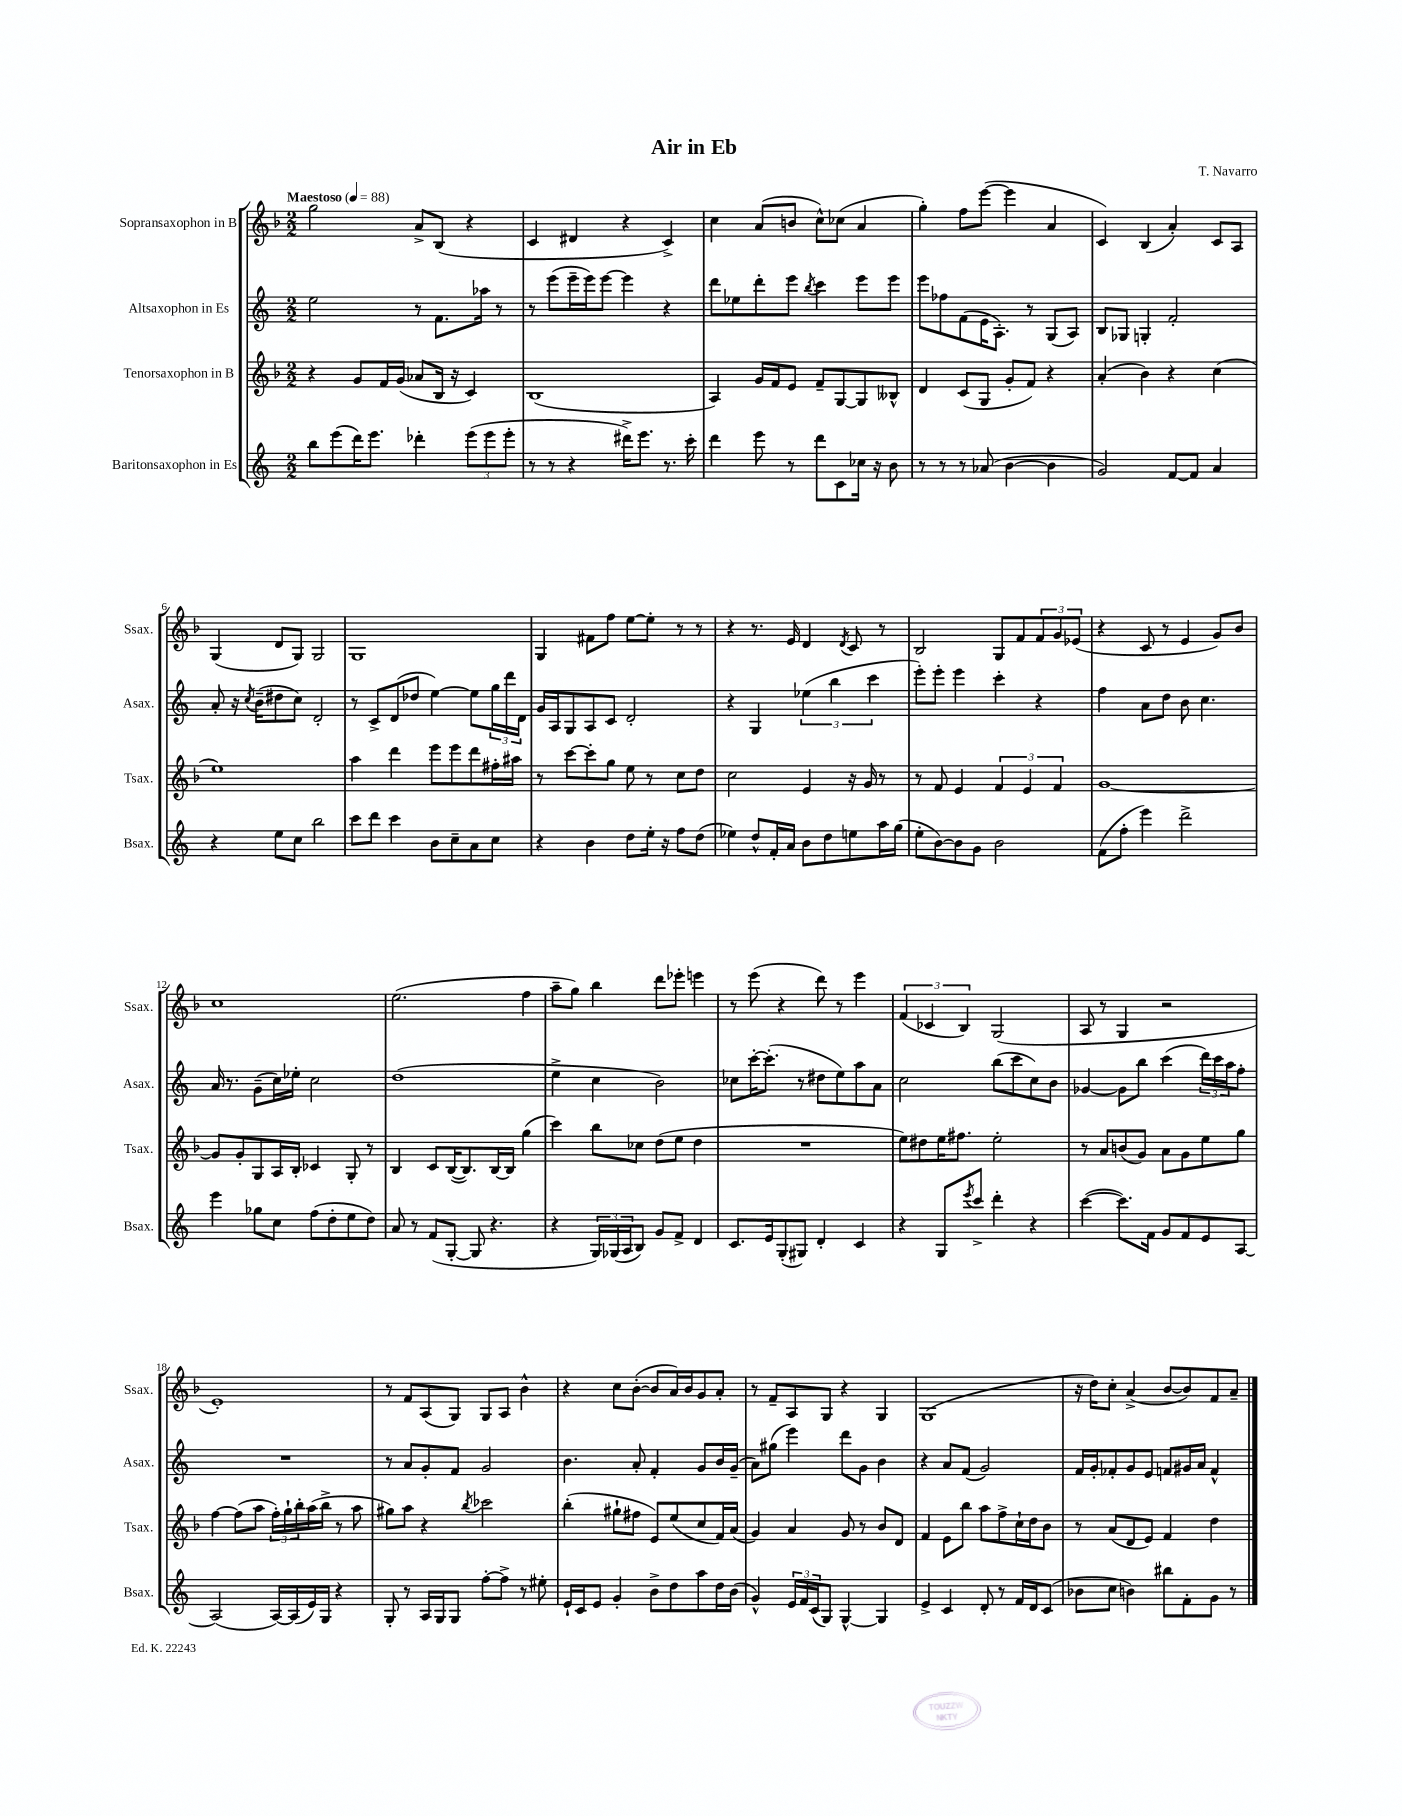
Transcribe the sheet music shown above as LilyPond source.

\header { title = "Air in Eb" composer = "T. Navarro" }
<<
\new StaffGroup <<
\new Staff = "s0" \with { instrumentName = "Sopransaxophon in B" shortInstrumentName = "Ssax." } {
    \clef treble \key f \major \numericTimeSignature \time 2/2 \tempo "Maestoso" 4 = 88
    g''2 a'8-> bes8( r4 |
    c'4 dis'4 r4 c'4->) |
    c''4 a'8( b'8 c''8-^) ces''8( a'4 |
    g''4-.) f''8 e'''8~( e'''4 a'4 |
    c'4) bes4( a'4-.) c'8 a8 |
    g4( d'8 g8) g2 |
    g1 |
    g4 fis'8 f''8 e''8~ e''8-. r8 r8 |
    r4 r8. e'16 d'4 \acciaccatura { d'8 } c'8 r8 |
    bes2 g8 f'8 \tuplet 3/2 { f'8 g'8 ees'8( } |
    r4 c'8 r8 e'4 g'8) bes'8 |
    c''1 |
    e''2.( f''4 |
    a''8-- g''8) bes''4 d'''8 ees'''8-. e'''4 |
    r8 e'''8( r4 d'''8) r8 e'''4 |
    \tuplet 3/2 { f'4( ces'4 bes4) } g2( |
    a8 r8 g4 r2 |
    e'1-.) |
    r8 f'8 a8( g8) g8 a8 bes'4-^ |
    r4 c''8 bes'8~-.( bes'8 a'16) bes'16 g'8 a'8-. |
    r8 f'8-- a8 g8 r4 g4 |
    g1( |
    r16 d''16) c''8-. a'4->( bes'8~ bes'8) f'8 a'8-- \bar "|." |
}
\new Staff = "s1" \with { instrumentName = "Altsaxophon in Es" shortInstrumentName = "Asax." } {
    \clef treble \key c \major \numericTimeSignature \time 2/2
    e''2 r8 f'8. aes''16 r8 |
    r8 e'''8( e'''16-- e'''16) e'''8~ e'''4 r4 |
    d'''8 ees''8 d'''8-. e'''8 \acciaccatura { b''8 } c'''4 e'''8 e'''8 |
    e'''8 fes''8 f'8( e'16 a8.-.) r8 g8( a8) |
    b8 ges8 g4-. f'2-. |
    a'8-. r16 \acciaccatura { c''8 } b'16--( dis''8 c''8) d'2-. |
    r8 c'8-> d'8( des''8 e''4~) e''8 \tuplet 3/2 { g''16 d'''16 d'16 } |
    g'16 a16 g8 a8 c'8 d'2-. |
    r4 g4 \tuplet 3/2 { ees''4( b''4 c'''4 } |
    e'''8-.) e'''8-. e'''4 c'''4-. r4 |
    f''4 a'8 d''8 b'8 c''4. |
    a'16 r8. g'8--( c''16) ees''16-. c''2 |
    d''1( |
    e''4-> c''4 b'2) |
    ces''8 c'''16~-. c'''8.-.( r8 dis''8 e''8) a''8 a'8 |
    c''2 b''8( c'''8 c''8) b'8 |
    ges'4~ ges'8 b''8 c'''4( \tuplet 3/2 { d'''16) c'''16 a''16 } f''8-. |
    R1 |
    r8 a'8 g'8-. f'8 g'2 |
    b'4. a'8-. f'4-. g'8 b'16 g'16--( |
    a'8) gis''8( e'''4) d'''8 g'8 b'4 |
    r4 a'8 f'8( g'2) |
    f'16 g'16-. fes'8-. g'8 e'8 f'8 gis'16 a'16 f'4-^ \bar "|." |
}
\new Staff = "s2" \with { instrumentName = "Tenorsaxophon in B" shortInstrumentName = "Tsax." } {
    \clef treble \key f \major \numericTimeSignature \time 2/2
    r4 g'8 f'16 g'16( aes'8 bes16 r16 c'4) |
    bes1( |
    a4) g'16 f'16 e'8 f'8-- g8~ g8 beses8-^ |
    d'4 c'8( g8 g'8-. f'8) r4 |
    a'4-.( bes'4) r4 c''4( |
    e''1) |
    a''4 d'''4 e'''8 e'''8 d'''8 fis''16-. ais''16 |
    r8 c'''8~ c'''8-. g''8 e''8 r8 c''8 d''8 |
    c''2 e'4 r16 g'16 r8 |
    r8 f'8 e'4 \tuplet 3/2 { f'4 e'4 f'4 } |
    g'1~ |
    g'8 g'8-. g8 a16 bes16-. ces'4 g8-. r8 |
    bes4 c'8 bes16~( bes8.) bes16~ bes16 g''4( |
    c'''4) bes''8 ces''8 d''8( e''8 d''4 |
    R1 |
    e''8) dis''8 e''16 fis''8. e''2-. |
    r8 a'8 b'8( g'8) a'8 g'8 e''8 g''8 |
    f''4~ f''8( a''8 \tuplet 3/2 { f''16-.) g''16-! bes''16-. } a''16( bes''16-> r8 a''8 |
    gis''8) a''8 r4 \acciaccatura { bes''8 } ces'''2 |
    bes''4-.( gis''8-! fis''8 e'8) e''8( c''8 f'16) a'16( |
    g'4) a'4 g'8 r8 bes'8 d'8 |
    f'4 e'8 bes''8 a''8 f''8-> c''16-! d''16 bes'8 |
    r8 a'8( d'8 e'8) f'4 d''4 \bar "|." |
}
\new Staff = "s3" \with { instrumentName = "Baritonsaxophon in Es" shortInstrumentName = "Bsax." } {
    \clef treble \key c \major \numericTimeSignature \time 2/2
    b''8 e'''8( d'''16) e'''8. des'''4-. \tuplet 3/2 { e'''8( e'''8 e'''8-. } |
    r8 r8 r4 dis'''16->) e'''8. r8. c'''16-. |
    d'''4 e'''8 r8 d'''8 c'8 ces''16 r16 b'8 |
    r8 r8 r8 aes'8( b'4~ b'4 |
    g'2) f'8~ f'8 a'4 |
    r4 e''8 c''8 b''2 |
    c'''8 d'''8 c'''4 b'8 c''8-- a'8 c''8 |
    r4 b'4 d''8 e''16-. r16 f''8 d''8( |
    ees''4) d''8-^ f'16-. a'16 b'8 d''8 e''8 a''16 g''16( |
    e''8-. b'8~) b'8 g'8 b'2 |
    f'8( f''8-. e'''4) d'''2-> |
    e'''4 ges''8 c''8 f''8( d''8-. e''8 d''8) |
    a'8 r8 f'8( g8~-. g8 r4. |
    r4 \tuplet 3/2 { g16) ges16( a16 } b8) g'8 f'8-> d'4 |
    c'8. e'16 g8-.( gis8) d'4-. c'4 |
    r4 g8 \acciaccatura { e'''8 } c'''8-> d'''4-. r4 |
    c'''4~( c'''8.) f'16 g'8 f'8 e'8 a8~ |
    a2( a16~) a16( e'16) g16 r4 |
    g8-. r8 a16 g16 g8 f''8~-. f''8-> r8 eis''8-. |
    e'16-! c'16 e'8 g'4-. b'8-> d''8 a''8 d''16 b'16( |
    g'4-^) \tuplet 3/2 { e'16 f'16 c'16( } g8) g4~-^ g4 |
    e'4-> c'4 d'8-. r8 f'16 d'16 c'8( |
    bes'8 c''8 b'4) bis''8 f'8-. g'8 r8 \bar "|." |
}
>>
>>
